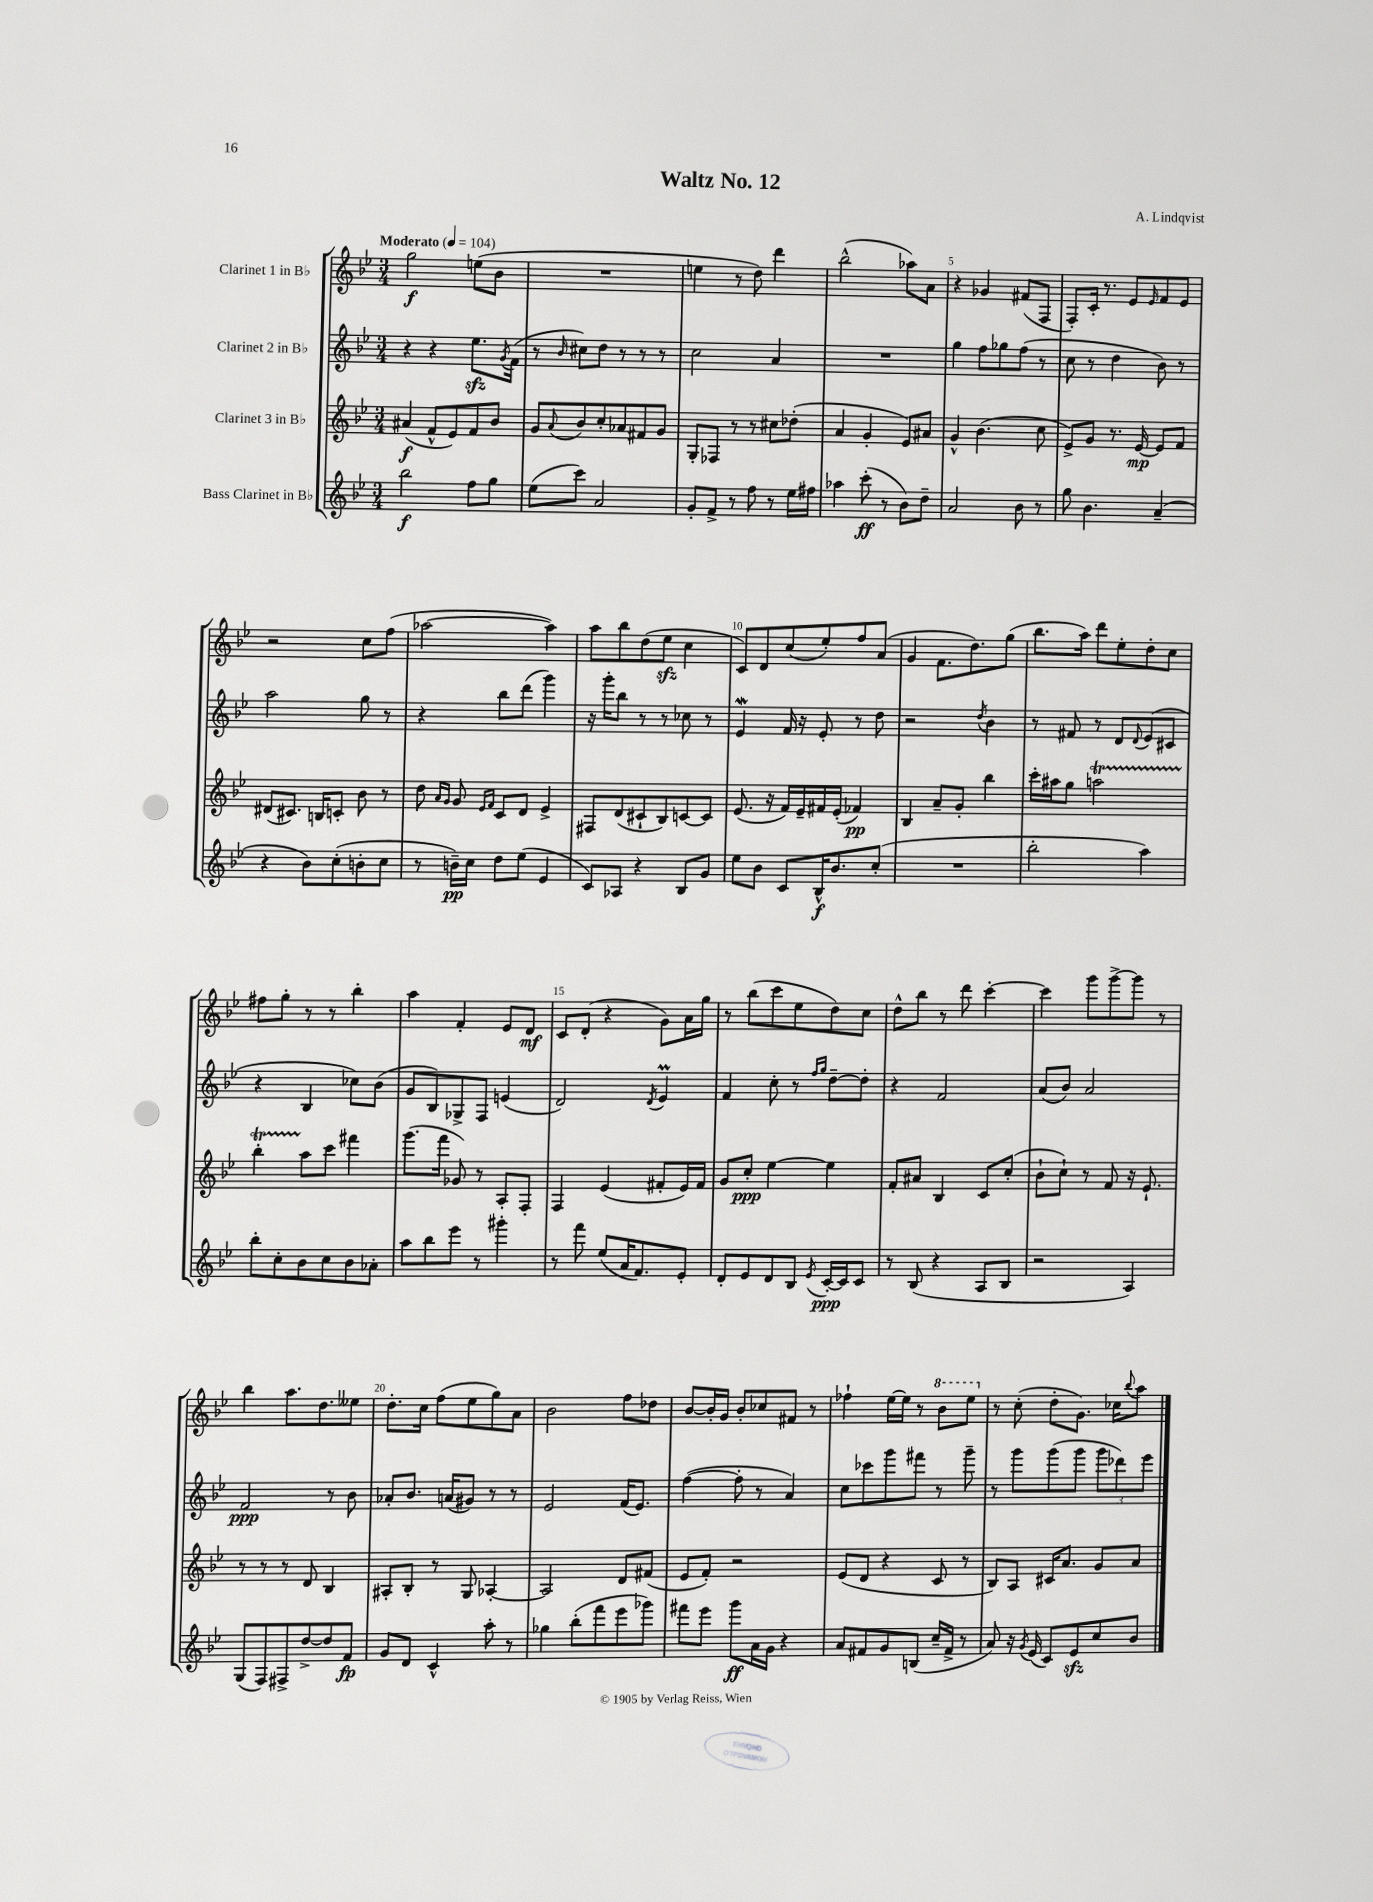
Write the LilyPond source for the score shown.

\header { title = "Waltz No. 12" composer = "A. Lindqvist" }
<<
\new StaffGroup <<
\new Staff = "s0" \with { instrumentName = "Clarinet 1 in Bb" } {
    \clef treble \key bes \major \numericTimeSignature \time 3/4 \tempo "Moderato" 4 = 104
    g''2\f e''8( bes'8 |
    R2. |
    e''4 r8 d''8) d'''4 |
    bes''2-^( aes''8) a'8 |
    r4 ges'4 fis'8( f8 |
    f8-.) c'16-. r8. ees'8 \grace { ees'16 } f'8 ees'8 |
    r2 c''8 f''8( |
    aes''2~ aes''4) |
    a''8 bes''8 d''8( ees''8\sfz c''4 |
    c'8) d'8 c''8( ees''8-.) f''8 a'8( |
    g'4 f'8. d''8.) g''8( |
    bes''8. a''16) d'''8 ees''8-. d''8-. c''8 |
    fis''8 g''8-. r8 r8 bes''4-. |
    a''4 f'4-. ees'8 d'8\mf |
    c'8 d'8-.( r4 g'8) a'16 g''16 |
    r8 bes''8( c'''8 ees''8 d''8) c''8 |
    d''8-^ bes''8 r8 d'''8 c'''4~-. |
    c'''4 g'''8 g'''8~-> g'''8 r8 |
    bes''4 a''8. d''8. eeses''8 |
    d''8.-. c''16 f''8( ees''8 g''8) a'8 |
    bes'2 f''8 des''8 |
    bes'8~ bes'16-. g'16 bes'8-. ces''8 fis'8 r8 |
    fes''4-! ees''16~ ees''16 r8 \ottava #1 bes''8 ees'''8 \ottava #0 |
    r8 c''8-.( d''8-. g'8.) ces''16 \appoggiatura { bes''8 } a''8 \bar "|." |
}
\new Staff = "s1" \with { instrumentName = "Clarinet 2 in Bb" } {
    \clef treble \key bes \major \numericTimeSignature \time 3/4
    r4 r4 ees''8.\sfz \acciaccatura { g'8 } f'16( |
    r8 \grace { bes'16 } cis''8) d''8 r8 r8 r8 |
    c''2 a'4 |
    R2. |
    g''4 f''8 ges''8 f''8( r8 |
    c''8 r8 d''4 bes'8) r8 |
    a''2 g''8 r8 |
    r4 bes''8 d'''8( g'''4) |
    r16 g'''16-. bes''8 r8 r8 ces''8 r8 |
    ees'4\mordent f'16 r16 ees'8-. r8 d''8 |
    r2 \acciaccatura { d''8 } bes'4 |
    r8 fis'8 r8 d'8 \appoggiatura { d'8 } ees'8( cis'8 |
    r4 bes4 ces''8) bes'8( |
    g'8 bes8) ges8-> f8 e'4( |
    d'2) \acciaccatura { d'8 } ees'4\prall |
    f'4 c''8-. r8 \grace { f''16 g''16 } d''8~-- d''8-. |
    r4 f'2 |
    a'8( bes'8) a'2 |
    f'2\ppp r8 bes'8 |
    aes'8-. bes'8. a'16( gis'8) r8 r8 |
    ees'2 f'16( ees'8.) |
    f''4~( f''8-. r8 a'4) |
    c''8 ces'''8 g'''8 fis'''8 r8 g'''8-- |
    r8 g'''8 g'''8( g'''8 \tuplet 3/2 { g'''8 des'''8) ees'''8 } \bar "|." |
}
\new Staff = "s2" \with { instrumentName = "Clarinet 3 in Bb" } {
    \clef treble \key bes \major \numericTimeSignature \time 3/4
    ais'4\f( f'8-^ ees'8) f'8 bes'8 |
    g'8 \appoggiatura { a'8 } bes'8 c''8-. aes'8 fis'8 g'8 |
    g8-. fes8 r8 r8 cis''8 des''8-.( |
    a'4 g'4-. ees'8) ais'8 |
    g'4-^ bes'4.( c''8 |
    ees'8->) g'8 r8. ees'16~\mp ees'8 f'8 |
    dis'8( cis'8.) b16 c'8-. bes'8 r8 |
    d''8 \grace { a'16 g'16 } g'8 \grace { ees'16 f'16 } c'8 d'8 ees'4-> |
    fis8 d'8( cis'8-! bes8) c'8~ c'8 |
    ees'8.( r16 f'16) ees'16-- fis'16 ees'16-.( fes'4\pp) |
    bes4 a'8-- g'8-. bes''4 |
    c'''16-. ais''16 g''8 a''2\startTrillSpan |
    bes''4-. a''8\stopTrillSpan c'''8 fis'''4 |
    g'''8.( f'''16 ges'8) r8 a8-. f8-. |
    f4 ees'4( fis'8-. ees'16) fis'16 |
    g'8 c''8-.\ppp ees''4~ ees''4 |
    f'8-. ais'8 bes4 c'8 c''8-.( |
    bes'8-! c''8-!) r8 f'8 r16 ees'8.-! |
    r8 r8 r8 d'8 bes4 |
    ais8-. bes8-. r8 g8 aes4~-. |
    aes2 d'8 fis'8( |
    ees'8 f'8-.) r2 |
    ees'8( d'8 r4 c'8 r8 |
    bes8) a8 cis'16 a'8. g'8 a'8 \bar "|." |
}
\new Staff = "s3" \with { instrumentName = "Bass Clarinet in Bb" } {
    \clef treble \key bes \major \numericTimeSignature \time 3/4
    bes''2\f f''8 g''8 |
    ees''8( c'''8) a'2 |
    g'8-. f'8-> r8 f''8 r8 ees''16 fis''16 |
    aes''4 c'''8-.\ff( r8 bes'8) d''8-- |
    a'2 bes'8 r8 |
    g''8 bes'4. a'4--( |
    r4 bes'8) c''8-.( b'8-. c''8 |
    r8 b'16--\pp) c''16 d''8 ees''8( ees'4 |
    c'8) aes8 r4 bes8 g'8 |
    ees''8 bes'8 c'8 bes16-^\f bes'8. c''8-.( |
    R2. |
    bes''2-. a''4) |
    bes''8-. c''8-. bes'8 c''8 bes'8 aes'8-. |
    a''8 bes''8 ees'''8 r8 gis'''4-. |
    r8 f'''8 ees''8( a'16 f'8.) ees'8-. |
    d'8-. ees'8 d'8 bes8 \acciaccatura { ees'8 } c'16~-.\ppp c'16 c'8 |
    r8 bes8( r4 a8 bes8 |
    r2 a4) |
    g8( f8) fis8-> d''8~-> d''8 f'8\fp |
    g'8 d'8 c'4-^ a''8-. r8 |
    ges''4 bes''8-.( f'''8 ees'''8 ges'''8) |
    fis'''8 ees'''8 g'''8\ff a'16 g'16 r4 |
    a'8 fis'8 g'8 b8( c''16-- fis'16-> r8 |
    a'8) r16 \acciaccatura { g'8 } ees'16( c'8) ees'8\sfz c''8 bes'8 \bar "|." |
}
>>
>>
\layout { \context { \Score \override BarNumber.break-visibility = ##(#f #t #t) barNumberVisibility = #(every-nth-bar-number-visible 5) } }
